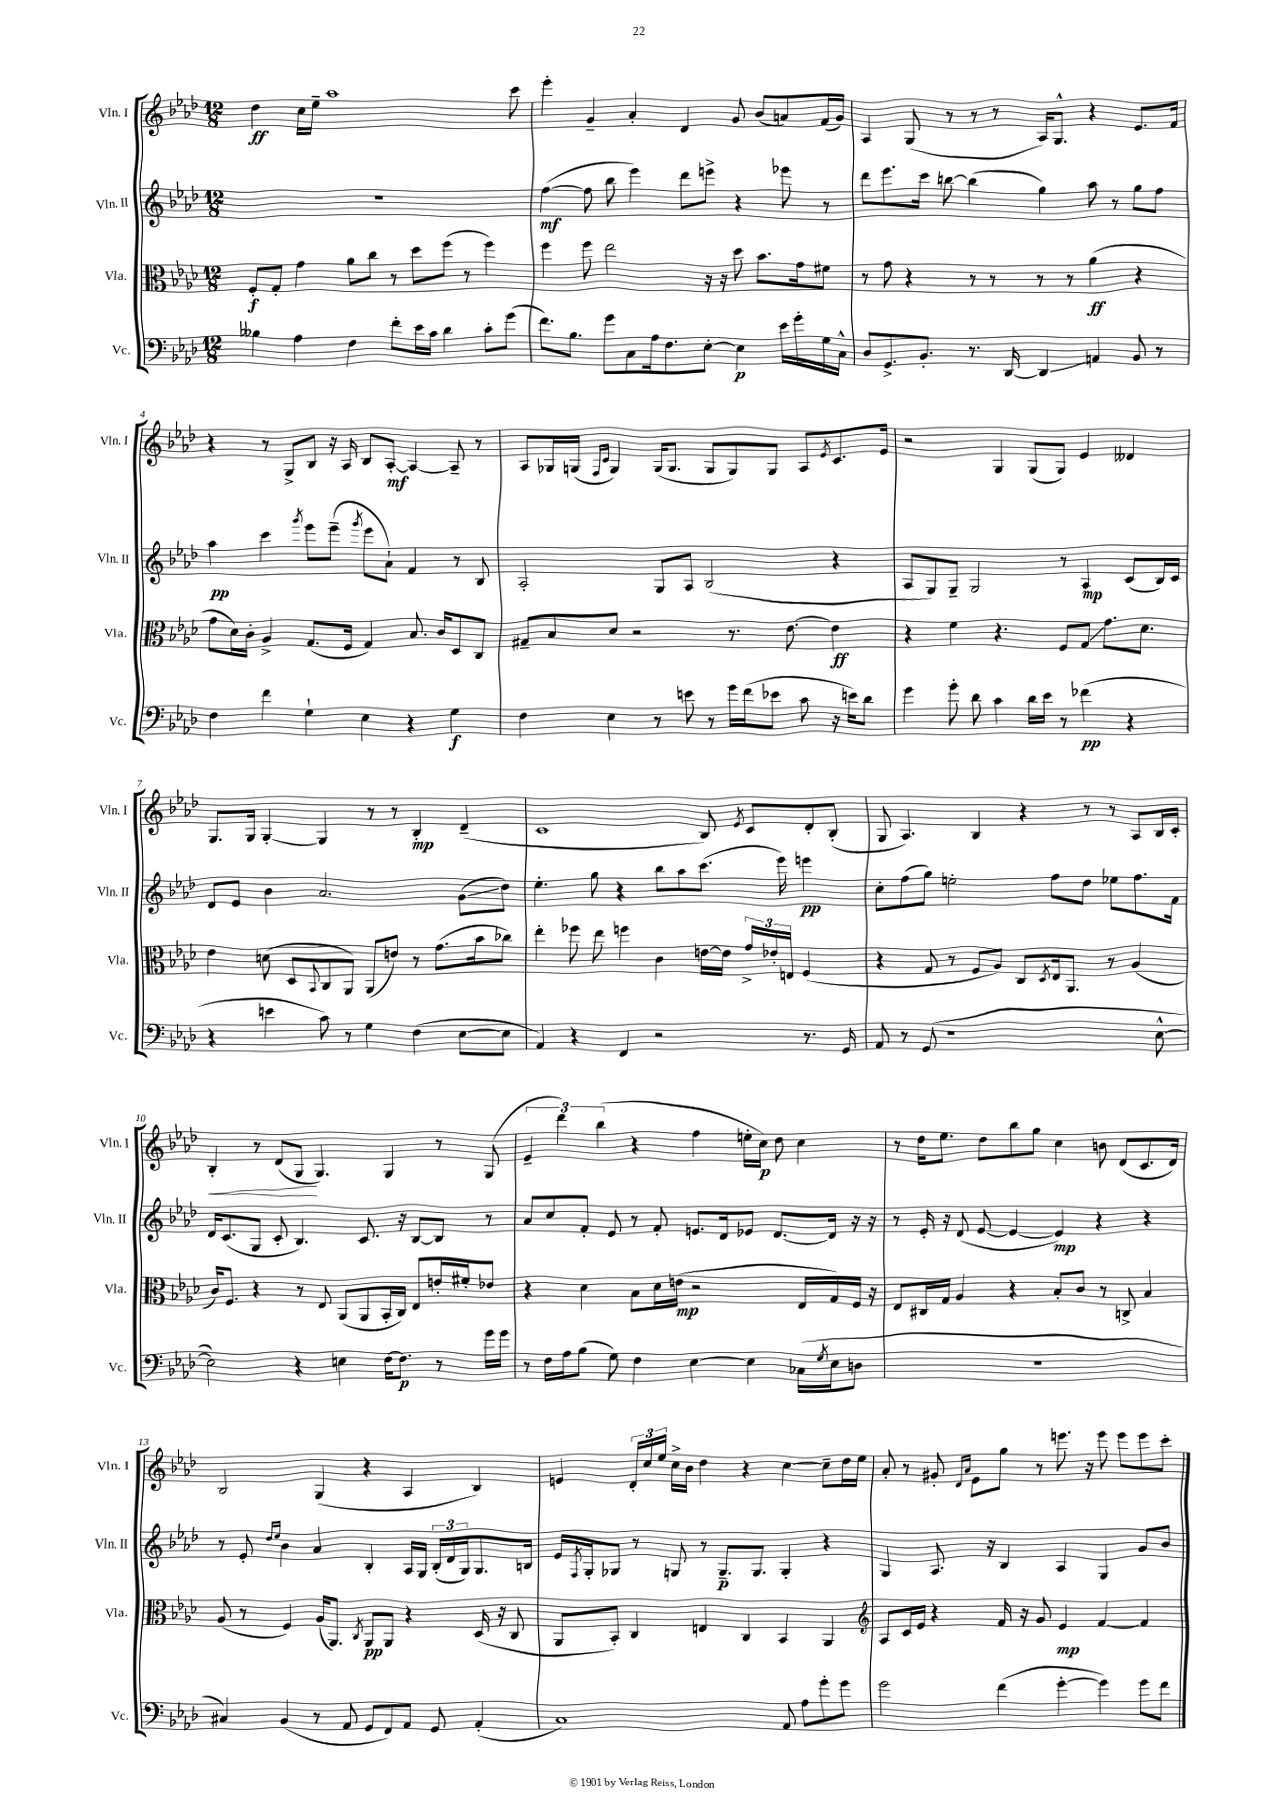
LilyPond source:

<<
\new StaffGroup <<
\new Staff = "s0" \with { instrumentName = "Vln. I" shortInstrumentName = "Vln. I" } {
    \clef treble \key aes \major \numericTimeSignature \time 12/8
    des''4\ff c''16 ees''16-- aes''1 c'''8 |
    ees'''4-. g'4-- aes'4-. des'4 g'8 bes'8( a'8) f'16( g'16) |
    aes4 g8( r8 r8 r8 aes16) g8.-^ r4 ees'8. f'16 |
    r4 r8 g8-> bes8 r16 aes16 bes8 aes8~-.\mf aes4~ aes8-- r8 |
    aes8 ges16 g16( \grace { f16 c'16 } g4) g16( g8. g8 g8) g8 aes8 \acciaccatura { ees'8 } c'8. ees'16 |
    r2 g4 g8( g8) ees'4 deses'4 |
    g8. g16 g4~-. g4 r8 r8 bes4-.\mp des'4--( |
    c'1 bes8) \acciaccatura { ees'8 } c'8 des'8-. bes8-.( |
    g8 aes4.) bes4 r4 r8 r8 aes8 bes16 c'16-. |
    bes4-.\< r8 des'8( g8\! g4.) g4 r8 g8( |
    \tuplet 3/2 { ees'4-- des'''4) bes''4( } r4 f''4 e''16-. c''16\p) des''8 c''4 |
    r8 des''16 ees''8. des''8 bes''8 g''8 c''4 b'8 des'8( c'8. des'16) |
    bes2 g4( r4 aes4 bes4) |
    e'4 \tuplet 3/2 { des'16-. c''16 ees''16 } c''16-> bes'16 des''4 r4 c''4~ c''8-- des''16 ees''16 |
    aes'8-. r8 gis'8-. \grace { des'16 aes'16 } ees'8 g''8 r8 e'''8. r16 e'''8 e'''8 e'''8 c'''8-. \bar "|." |
}
\new Staff = "s1" \with { instrumentName = "Vln. II" shortInstrumentName = "Vln. II" } {
    \clef treble \key aes \major \numericTimeSignature \time 12/8
    R1. |
    f''4~\mf( f''8 bes''8 ees'''4) des'''8 e'''8-> r4 ees'''8 r8 |
    des'''8 ees'''8. c'''16 b''8~ b''4( g''4) aes''8 r8 g''8 f''8 |
    aes''4\pp c'''4 \acciaccatura { g'''8 } ees'''8 ees'''8--( \acciaccatura { g'''8 } ees'''8 aes'8-!) f'4 r8 bes8 |
    aes2-. g8 aes8 bes2( r4 |
    aes8 g8) g8-- g2 r8 aes4\mp c'8( bes16) c'16 |
    des'8 ees'8 bes'4 aes'2. g'8\glissando( des''8) |
    ees''4.-. g''8 r4 bes''8 aes''8 c'''8.( ees'''16) e'''4\pp |
    c''8-. f''8( g''8) e''2-. f''8 des''8 ees''8 f''8. f'16 |
    des'16 c'8.( g8 c'8-. bes4.) c'8. r16 bes8~ bes8 r8 |
    aes'8 c''8 f'8-. ees'8 r8 f'8-. e'8. des'16 ees'8 des'8.~ des'16 r16 r16 |
    r8 ees'16-. r16 des'8( ees'8~ ees'4~ ees'4\mp) r4 r4 |
    r8 ees'8-. \grace { des''16 ees''16 } bes'4 aes'4 bes4-. aes16 g16 \tuplet 3/2 { bes16-.( des'16 g16) } g8. b16 |
    ees'16 \acciaccatura { f8 } g16-. ges8 r8 g8 r8 g8.--\p g8. g4-. r4 |
    g4 aes8. r16 bes4 aes4 g4 g'8 bes'8 \bar "|." |
}
\new Staff = "s2" \with { instrumentName = "Vla." shortInstrumentName = "Vla." } {
    \clef alto \key aes \major \numericTimeSignature \time 12/8
    f8-.\f g8-. g'4 aes'8 c''8 r8 des''8 f''8( r8 f''4) |
    f''4 f''8 ees''2 r16 r16 des''8 bes'8. g'16 fis'8 |
    r8 g'8 r4 r8 r8 r8 r8 aes'4\ff( r4 |
    g'8 des'16) c'16-. aes4-> g8.( f16 g4) bes8. c'16 des8 c8 |
    gis8-- bes8 des'8 r2 r8. ees'8.~ ees'4\ff |
    r4 f'4 r4. f8 g8\glissando g'8. des'8. |
    ees'4 d'8( des8 \appoggiatura { bes,8 } c8 aes,8) aes,8( e'8) r8 g'8.( bes'16 ces''8) |
    ees''4-. fes''8 ees''8 f''4 c'4 e'16~ e'16 \tuplet 3/2 { g'16-> ees'16-. e16 } f4( |
    r4 g8 r8 f8 aes8) c8 \acciaccatura { des8 } ees16 aes,8. r8 aes4( |
    c'16) f8. r4 r8 ees8 aes,8( aes,8 bes,16-. c16) ees8 e'16-. fis'16-. ees'8 |
    r4 des'4 bes8 des'16 e'16\mp( r2 ees16 g16) f16 r16 |
    ees8 cis16 g16 aes4 r4 bes8-. c'8 r8 c8-> bes4 |
    aes8( r8 f4) aes16( aes,8.) \acciaccatura { c8 } aes,8\pp aes,8 r4 des16( r16 c8 |
    aes,8 bes,8-.) c4 e4 c4 bes,4 aes,4 |
    \clef treble aes8 c'16 ees'16 r4 f'16 r16 g'8 ees'4\mp f'4~ f'4 \bar "|." |
}
\new Staff = "s3" \with { instrumentName = "Vc." shortInstrumentName = "Vc." } {
    \clef bass \key aes \major \numericTimeSignature \time 12/8
    beses4 aes4 f4 f'8-. ees'16 c'16 des'4 c'8-. g'8( |
    f'8.) bes8. g'8 c8 aes16 f8. ees8~-. ees4\p ees'16 g'16-. g16 c16-^ |
    des8 g,8.-> bes,8.-. r8. des,16~ des,4\glissando a,4 bes,8 r8 |
    f4 f'4 g4-! ees4 r4 g4\f |
    f4 ees4 r8 e'8 r8 g'16 f'16( ees'8 c'8 r16 e'16) des'8 |
    g'4 g'8-. des'8 c'4 des'16 ees'16 r8 fes'4\pp( r4 |
    r4 e'4 c'8) r8 g4 f4( ees8~ ees8 |
    aes,4) r4 f,4 r2 r8. g,16 |
    aes,8 r8 g,8( r1 ees8~-^ |
    ees2) r4 e4 f16~ f8.\p r8 g'16 g'16 |
    r8 f16 aes16 bes8( g8) f4 ees4~ ees4 ces16( \acciaccatura { g8 } ees16 d8 |
    R1. |
    cis4) bes,4( r8 aes,8 g,8 f,8) aes,8 g,8 aes,4-.( |
    c1) aes,8 aes8 g'8-. g'8 |
    g'2 f'4( g'4~-. g'4) g'8 f'8 \bar "|." |
}
>>
>>
